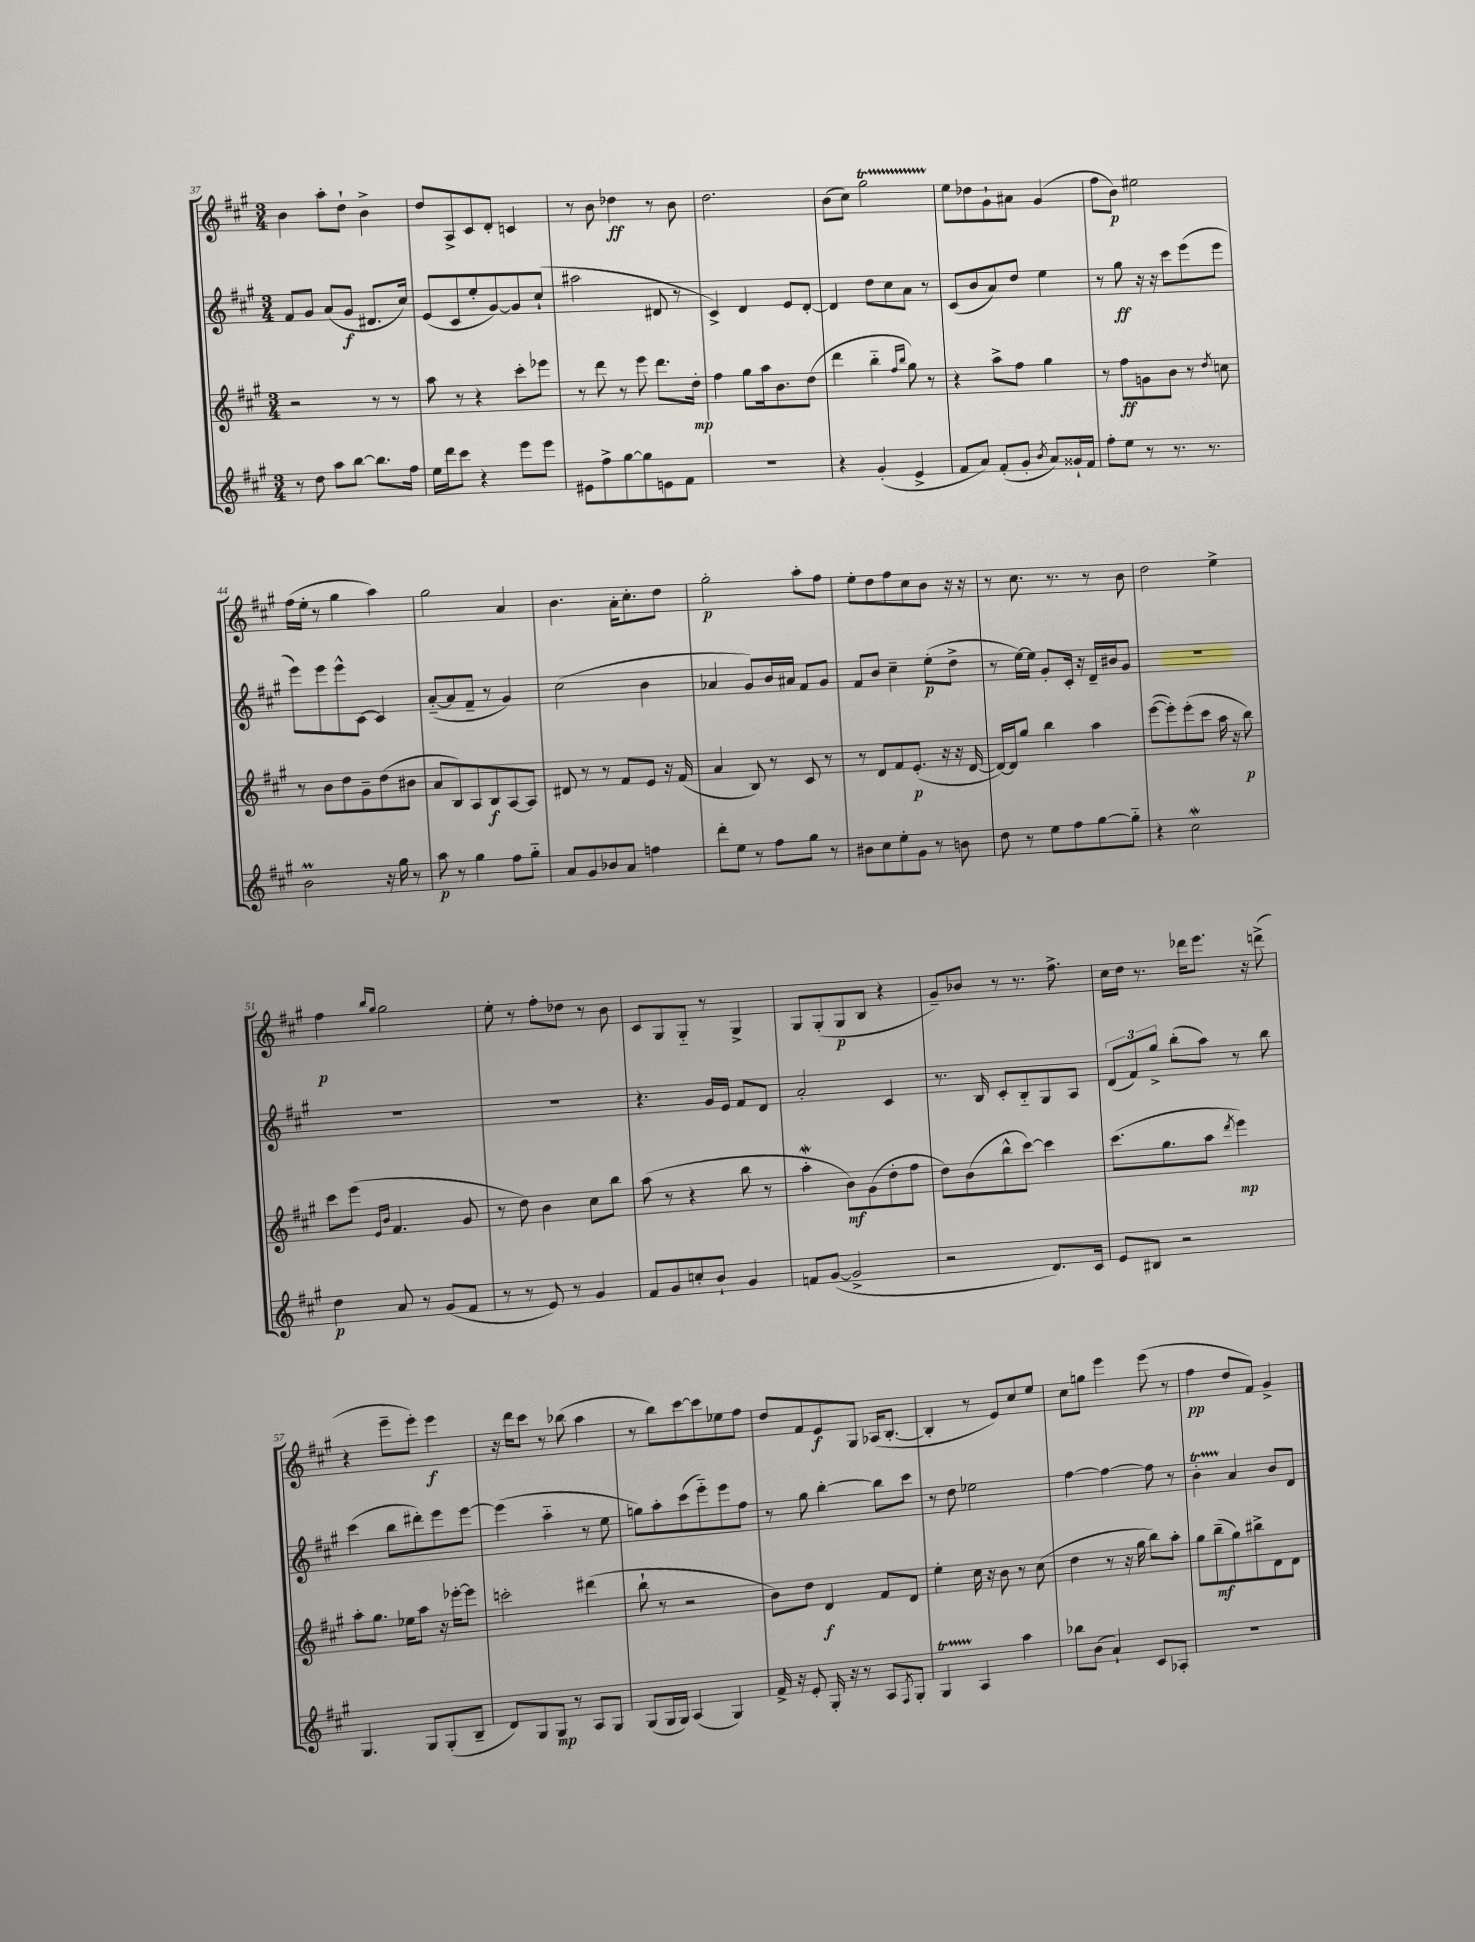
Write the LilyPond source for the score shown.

<<
\new StaffGroup <<
\new Staff = "s0" {
    \clef treble \key a \major \numericTimeSignature \time 3/4
    b'4 a''8-. d''8-! b'4-> |
    d''8 a8-> cis'8 d'8-. c'4 |
    r8 b'8 des''4\ff r8 b'8 |
    d''2. |
    b'8( cis''8) gis''2\startTrillSpan |
    e''8\stopTrillSpan des''8 gis'8-! ais'8 gis'4( |
    fis''8 b'8\p) eis''2 |
    fis''16( e''16-. r8 gis''4 a''4) |
    gis''2 a'4 |
    b'4. a'16-. cis''8.-. d''8 |
    gis''2-.\p a''8-. fis''8 |
    e''8-. d''8 fis''8 cis''8 b'8 r16 r16 |
    r8 cis''8. r8. r8 b'8 |
    d''2 e''4-> |
    fis''4\p \grace { b''16 gis''16 } gis''2 |
    e''8-. r8 fis''8-. des''8 r8 b'8 |
    cis'8 gis8 gis8-_ r8 gis4-> |
    gis8 gis8-.( gis8\p b8 r4 |
    gis'8--) bes'8 r8 r8. fis''8.-> |
    cis''16 d''16 r8. des'''16 e'''8. r16 d'''8->( |
    r4 e'''8-- e'''8-.) e'''4\f |
    r16 d'''16 cis'''8 r8 bes''8( a''4 |
    r8 b''8) cis'''8~ cis'''8 ees''8 fis''8 |
    d''8 fis'8 e'8\f gis8 aes16( b8.~-. |
    b4-. r8 e'8) cis''8 e''8 |
    cis''8 g''8 e'''4 e'''8( r8 |
    fis''4\pp d''8 fis'8) gis'4-> \bar "|." |
}
\new Staff = "s1" {
    \clef treble \key a \major \numericTimeSignature \time 3/4
    fis'8 gis'8 a'8( gis'8\f dis'8. cis''16) |
    e'8( cis'8 e''8-. gis'8~) gis'8 cis''8-!( |
    ais''2 dis'8 r8 |
    cis'4->) d'4 e'8 d'8~-. |
    d'4 d''8 cis''8 a'8 r8 |
    cis'8( b'8 a'8) d''8 e''4 |
    r8 gis''8\ff r16 r16 cis'''8 e'''8( e'''8 |
    e'''8) e'''8 e'''8-^ cis'8~ cis'4 |
    a'8~-_( a'8 fis'8-- r8 gis'4) |
    cis''2( b'4 |
    aes'4 gis'8) b'16 ais'16 fis'8 gis'8 |
    fis'8 b'8 cis''4-- e''8-.\p( d''8-> |
    r8 e''16~) e''16 gis'8-. cis'16-. r16 d'16-- bis'16 gis'8 |
    R2. |
    R2. |
    R2. |
    r4. gis'16 e'16 fis'8 d'8 |
    a'2-. cis'4 |
    r8. b16 cis'8-. b8-_ gis8 a8 |
    \tuplet 3/2 { d'8( fis'8) gis''8-> } b''8-.( a''8) r8 b''8 |
    cis'''4( b''8 dis'''8-.) e'''8 e'''8~ |
    e'''4( a''4-_ r8 e''8 |
    g''8) a''8-. cis'''8( e'''8-_) e'''8 fis''8 |
    r8 gis''8 b''4~-. b''8 cis'''8 |
    r8 d''8 ees''2 |
    fis''4~ fis''4~ fis''8 r8 |
    b'4-.\startTrillSpan a'4\stopTrillSpan b'8 d'8 \bar "|." |
}
\new Staff = "s2" {
    \clef treble \key a \major \numericTimeSignature \time 3/4
    r2 r8 r8 |
    a''8 r8 r4 cis'''8-. ees'''8 |
    r8 d'''8 r8 e'''8 d'''8. d''16-.\mp |
    fis''4 gis''8 a''16 b'8. d''8( |
    d'''4 b''4-_ \grace { fis''16 b''16 } gis''8) r8 |
    r4 a''8-> fis''8 gis''4 |
    r8 fis''8\ff g'8 b'8 r8 \acciaccatura { d''8 } c''8 |
    r8 b'8 d''8 gis'8-- d''8( bis'8 |
    a'8 b8) a8 b8\f a8~ a8 |
    dis'8 r8 r8 fis'8 e'8 r16 fis'16( |
    a'4 b8) r8 cis'8 r8 |
    r8 d'8 fis'8 e'8.-.\p( r16 r16 d'16~ |
    d'16~) d'16 gis''8 b''4 a''4 |
    e'''8~( e'''8-.) e'''8-.( cis'''8 a''16 r16 b''8\p) |
    cis'''8 e'''8( \grace { e'16 b'16 } fis'4. gis'8 |
    r8 d''8) b'4 cis''8 b''8 |
    a''8( r8 r4 b''8 r8 |
    a''4-.\mordent b'8\mf) gis'8( d''8-. fis''8 |
    d''8) b'8( b''8-^ cis'''8~) cis'''4 |
    cis'''8.( gis''8. a''8 \acciaccatura { d'''8 } e'''4\mp) |
    a''8-. gis''8. ees''16 a''8 r16 ees'''16~-. ees'''8 |
    c'''2-. dis'''4( |
    b''8-! r8 r2 |
    b'8) d''8 d'4\f fis'8 d'8 |
    e''4-. cis''16 r16 b'8 r8 cis''8( |
    d''4 r8 r16 gis''16 b''8) a''8-. |
    gis''8 b''8--\mf( gis''8) bis''8-> d'8 d'8 \bar "|." |
}
\new Staff = "s3" {
    \clef treble \key a \major \numericTimeSignature \time 3/4
    r8 d''8 a''8 b''8~ b''8. fis''16 |
    e''16 d'''16 cis'''8 r4 e'''8 e'''8 |
    eis'8 fis''8-> gis''8~ gis''8 e'8 fis'8 |
    R2. |
    r4 gis'4-.( e'4-> |
    fis'8 a'8) fis'8-.( gis'8-. \acciaccatura { b'8 } a'8) gisis'16-! fis'16 |
    fis''8-. e''8 r8 r8. r8. |
    b'2\prall r16 gis''16 r8 |
    a''8\p r8 gis''4 fis''8 gis''8-_ |
    a'8 gis'8 bes'8 a'8 f''4 |
    d'''8-. e''8 r8 fis''8 gis''8 r8 |
    bis'8 cis''8 e''8-. gis'8 r8 b'8 |
    d''8 r8 e''8 fis''8 gis''8~ gis''8-_ |
    r4 cis''2\mordent |
    d''4\p a'8 r8 gis'8( fis'8 |
    r8 r8 e'8) r8 gis'4 |
    fis'8 gis'8 c''8-. b'8-! gis'4 |
    f'8 gis'8~( gis'2-> |
    r2 d'8.) cis'16 |
    e'8 bis8 r2 |
    gis4. gis8 gis8-.( b8-- |
    d'8) gis8 gis8\mp r8 a8 gis8 |
    gis8( gis16 gis16) a4( gis4) |
    fis'16-> r16 e'8-. gis16-. r16 r8 a8 \acciaccatura { fis8 } gis8-. |
    gis4\startTrillSpan a4\stopTrillSpan a''4 |
    bes''8 b'8( a'4-!) cis'8 aes8-. |
    R2. \bar "|." |
}
>>
>>
\layout { \context { \Score currentBarNumber = #37 } }
